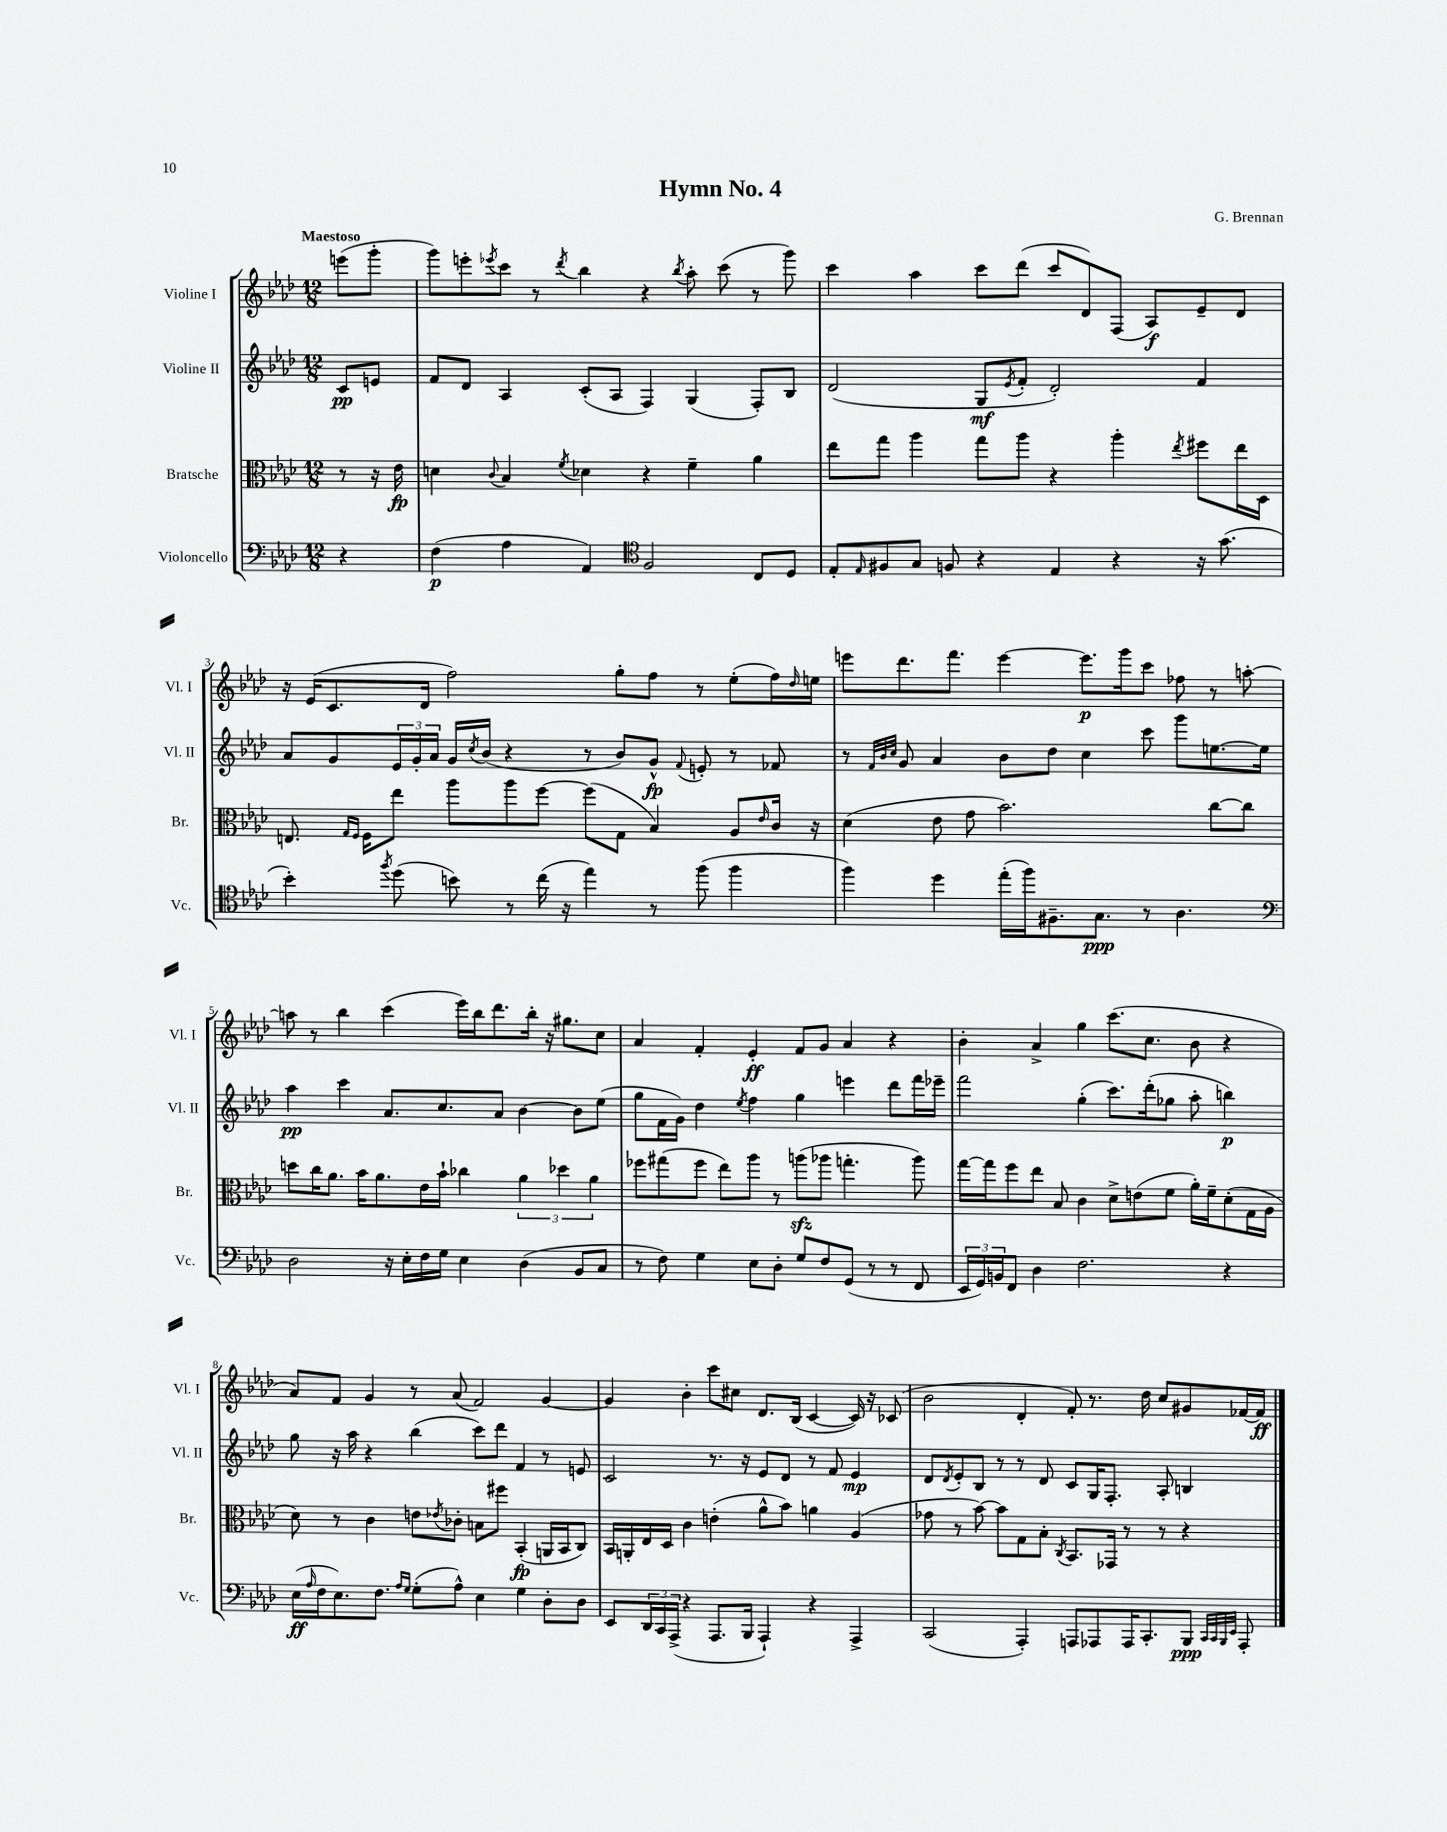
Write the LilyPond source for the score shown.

\header { title = "Hymn No. 4" composer = "G. Brennan" }
<<
\new StaffGroup <<
\new Staff = "s0" \with { instrumentName = "Violine I" shortInstrumentName = "Vl. I" } {
    \clef treble \key aes \major \numericTimeSignature \time 12/8 \partial 4 \tempo "Maestoso"
    e'''8( g'''8-. |
    g'''8) e'''8-. \acciaccatura { ees'''8 } c'''8 r8 \acciaccatura { des'''8 } bes''4 r4 \acciaccatura { bes''8 } aes''8-. c'''8( r8 g'''8) |
    c'''4 aes''4 c'''8 des'''8( c'''8 des'8) f8( aes8\f) ees'8-- des'8 |
    r16 ees'16( c'8. des'16 f''2) g''8-. f''8 r8 ees''8-.( f''16) \grace { des''16 } e''16 |
    e'''8 des'''8. f'''8. e'''4~ e'''8.\p g'''16 c'''8 fes''8 r8 a''8~-. |
    a''8 r8 bes''4 c'''4( ees'''16) bes''16 des'''8. bes''16-. r16 gis''8. c''8 |
    aes'4 f'4-. ees'4-.\ff f'8 g'8 aes'4 r4 |
    bes'4-. aes'4-> g''4 c'''8.( c''8. bes'8 r4 |
    aes'8) f'8 g'4 r8 aes'8( f'2) g'4~ |
    g'4 bes'4-. c'''8 cis''8 des'8. bes16( c'4~ c'16) r16 ces'8( |
    bes'2 des'4-. f'8-.) r8. des''16 c''8 gis'8 fes'16~ fes'16\ff \bar "|." |
}
\new Staff = "s1" \with { instrumentName = "Violine II" shortInstrumentName = "Vl. II" } {
    \clef treble \key aes \major \numericTimeSignature \time 12/8 \partial 4
    c'8\pp e'8 |
    f'8 des'8 aes4 c'8-.( aes8 f4) g4( f8-.) bes8 |
    des'2( g8\mf \acciaccatura { ees'8 } f'8-. des'2-.) f'4 |
    aes'8 g'8 \tuplet 3/2 { ees'16 g'16-. aes'16 } g'16 \acciaccatura { c''8 } bes'16( r4 r8 bes'8) g'8-^\fp \appoggiatura { f'8 } e'8-. r8 fes'8 |
    r8 \grace { f'32 bes'32 c''32 } g'8 aes'4 bes'8 des''8 c''4 c'''8 g'''8 e''8.~ e''16 |
    aes''4\pp c'''4 aes'8. c''8. aes'8 bes'4~ bes'8 ees''8( |
    g''8 f'16 g'16) des''4 \acciaccatura { ees''8 } f''4 g''4 e'''4 des'''8 f'''16 ees'''16-- |
    f'''2 g''4-.( c'''8.) des'''16-.( ges''8 aes''8-. b''4\p) |
    g''8 r16 aes''16 r4 bes''4( c'''8) des'''8 f'4 r8 e'8 |
    c'2 r8. r16 ees'8 des'8 r8 f'8 ees'4\mp |
    des'8 \acciaccatura { des'8 } ees'8-. bes8 r8 r8 des'8 c'8 g16 f8.-. aes8-. b4 \bar "|." |
}
\new Staff = "s2" \with { instrumentName = "Bratsche" shortInstrumentName = "Br." } {
    \clef alto \key aes \major \numericTimeSignature \time 12/8 \partial 4
    r8 r16 ees'16\fp |
    d'4 \appoggiatura { c'8 } bes4 \acciaccatura { f'8 } des'4 r4 f'4-- aes'4 |
    ees''8 g''8 aes''4 g''8 aes''8 r4 aes''4-. \acciaccatura { ees''8 } fis''8 ees''16 des16 |
    e8. \grace { g16 f16 } f16 ees''8 aes''8 aes''8 f''8~ f''8( g8 bes4) aes8 \grace { ees'16 } c'16 r16 |
    des'4( ees'8 g'8 bes'2.) c''8~ c''8 |
    d''8 c''16 aes'8. bes'16 aes'8. ees'16 bes'16-! ces''4 \tuplet 3/2 { aes'4 des''4 aes'4 } |
    fes''8 gis''8( fes''8 ees''8) aes''8 r8 a''8\sfz( aes''8 g''4.-. aes''8) |
    g''16~ g''16 f''8 ees''8 bes8 c'4 des'8-> e'8( f'8 aes'16-.) f'16-- des'8-.( g16 aes16 |
    des'8) r8 c'4 e'8 \acciaccatura { ees'8 } ces'8-. b8 fis''8 bes,4-.\fp( a,16 bes,16 c8) |
    bes,16 a,16-. ees16 des16 c'4 e'4-.( aes'8-^ bes'8) a'4 aes4( |
    ges'8 r8 bes'8~) bes'8 g8 bes8-. \acciaccatura { c8 } bes,8. ges,16 r8 r8 r4 \bar "|." |
}
\new Staff = "s3" \with { instrumentName = "Violoncello" shortInstrumentName = "Vc." } {
    \clef bass \key aes \major \numericTimeSignature \time 12/8 \partial 4
    r4 |
    f4\p( aes4 aes,4) \clef tenor f2 c8 des8 |
    ees8-. \grace { ees16 } fis8 g8 f8 r4 ees4 r4 r16 g'8.( |
    bes'4-.) \acciaccatura { f''8 } des''8( b'8) r8 c''16( r16 ees''4) r8 f''8( f''4 |
    f''4) des''4 ees''16-.( f''16) fis8.-- g8.\ppp r8 aes4. |
    \clef bass des2 r16 ees16-. f16 g16 ees4 des4( bes,8 c8 |
    r8 f8) g4 ees8 des8-. g8 f8 g,8( r8 r8 f,8 |
    \tuplet 3/2 { ees,16 g,16) b,16 } f,8 des4 f2. r4 |
    ees16\ff( \grace { aes16 } f16 ees8.) f8. \grace { aes16 g16 } g8-.( aes8-^) ees4 g4 des8-. des8 |
    ees,8 \tuplet 3/2 { des,16 c,16 aes,,16->( } r4 aes,,8. bes,,16 aes,,4-!) r4 aes,,4-> |
    c,2( aes,,4-.) a,,8 aes,,8 aes,,16 c,8.-. bes,,8\ppp \grace { c,32 c,32 bes,,32 ees,32 } aes,,8-. \bar "|." |
}
>>
>>
